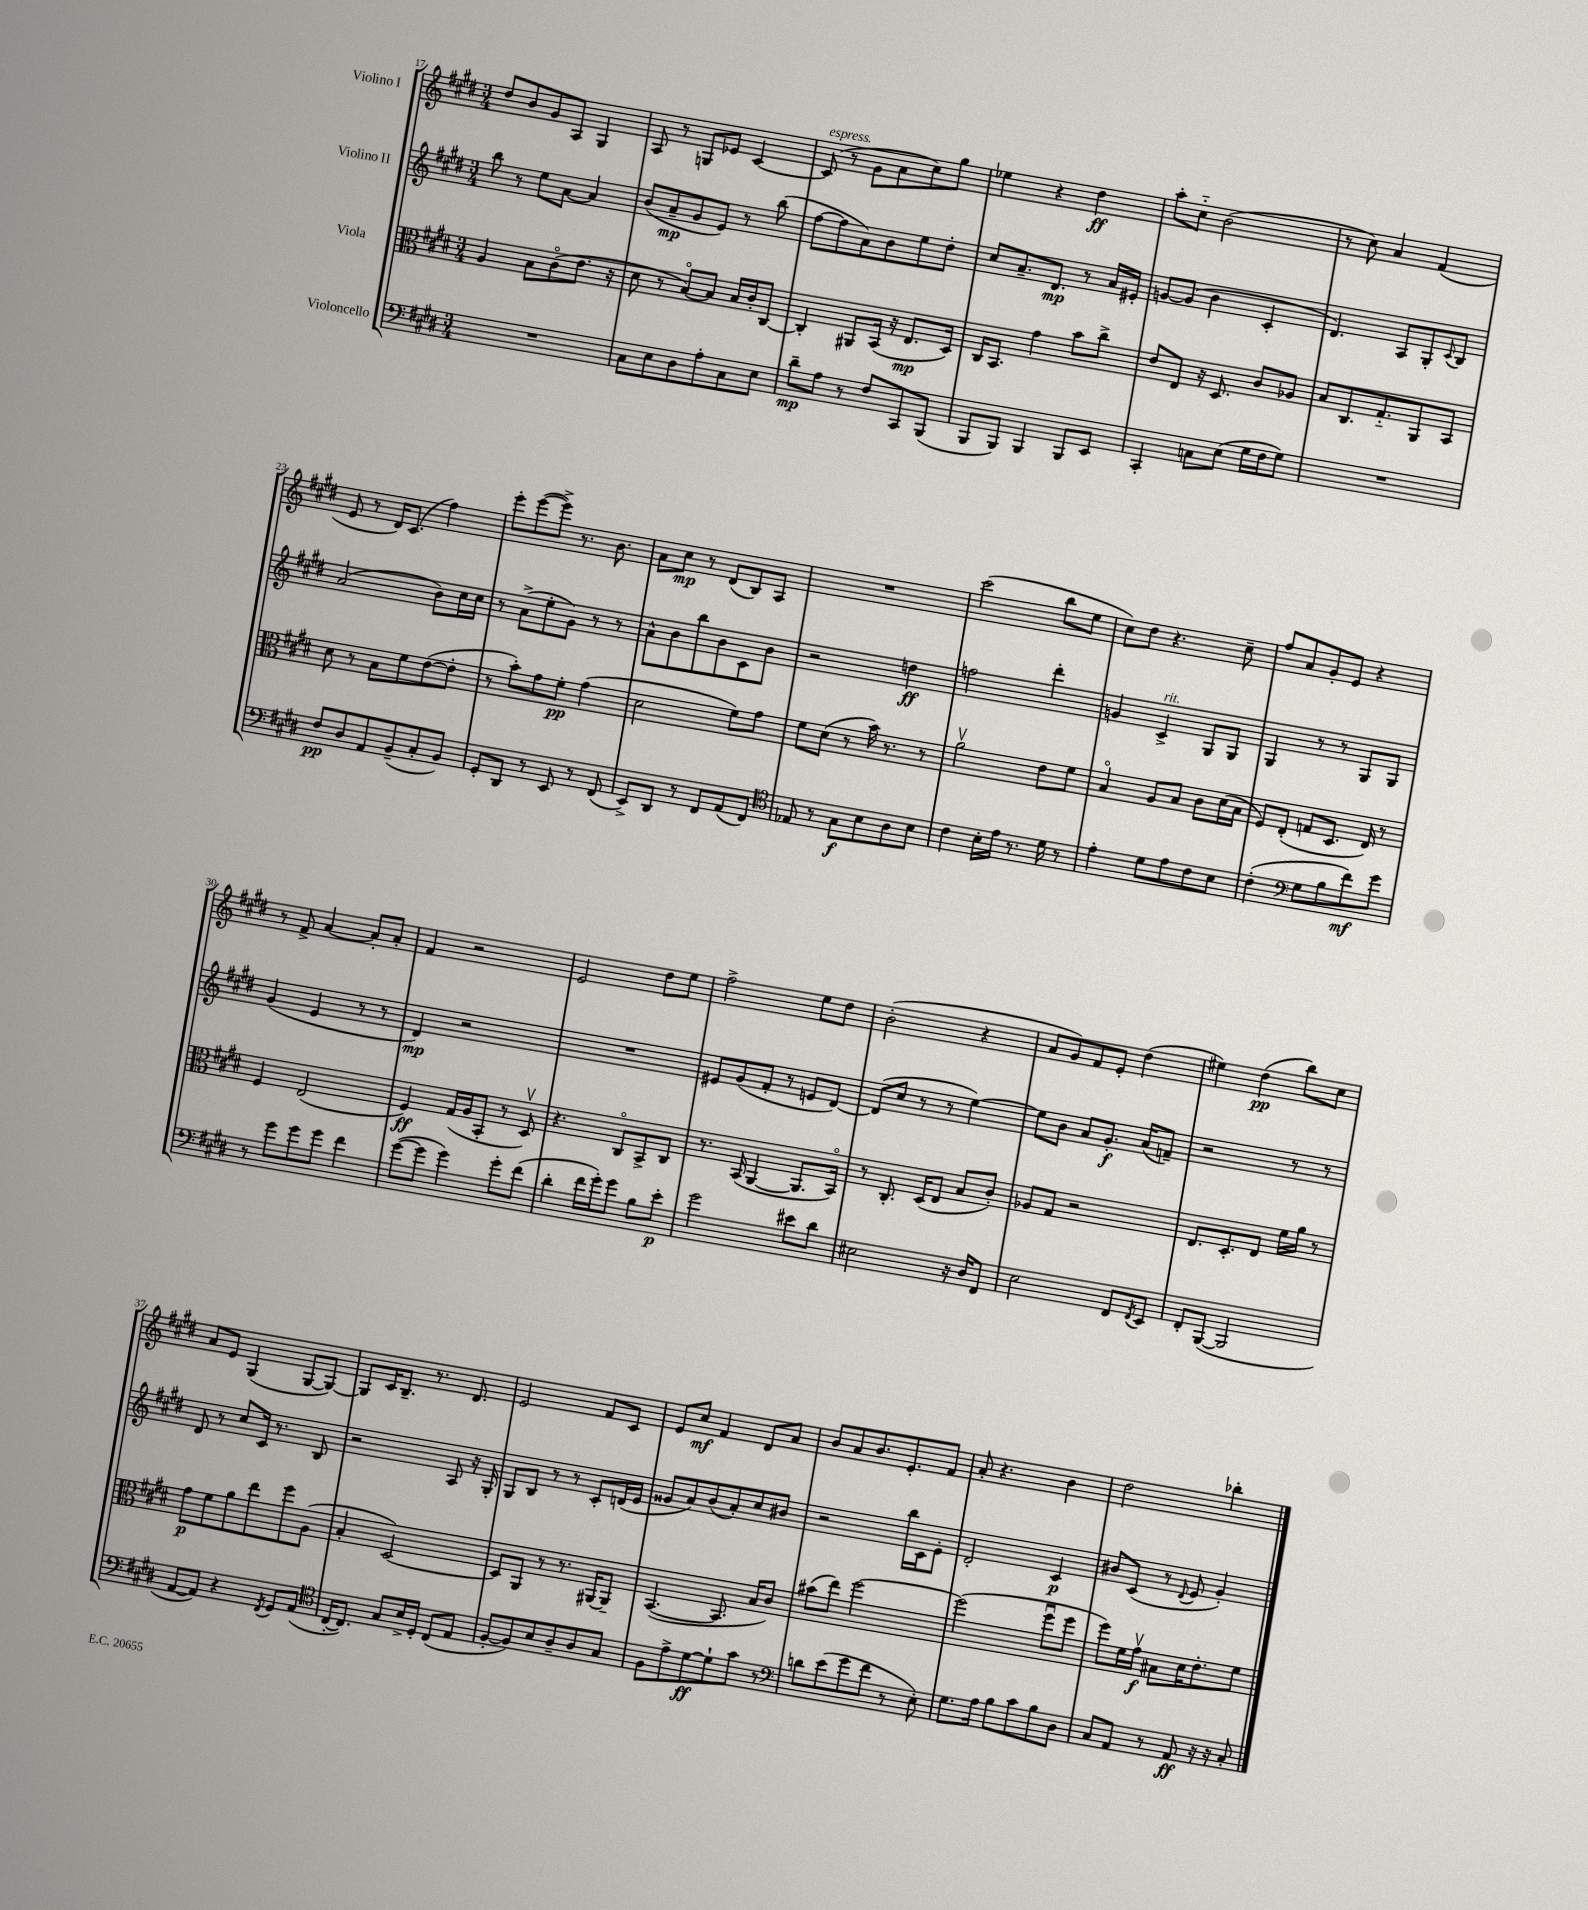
<<
\new StaffGroup <<
\new Staff = "s0" \with { instrumentName = "Violino I" } {
    \clef treble \key e \major \numericTimeSignature \time 3/4
    dis''8 b'8 gis'8 a8 gis4 |
    a8 r8 g8 ees'8 cis'4~ |
    cis'8^\markup { \italic "espress." }( r8 gis'8 a'8 cis''8) gis''8 |
    ees''4 r4 dis''4\ff |
    a''8-. cis''8-_ b'2( |
    r8 cis''8) a'4 fis'4( |
    e'8 r8 dis'16) cis'8.( fis''4) |
    e'''8-. e'''8~( e'''8->) r8. b'8. |
    a'8 cis''8\mp r8 dis'8( b8) a8 |
    R2. |
    cis'''2( b''8 e''8 |
    cis''8) dis''8 r4. cis''8-- |
    fis''8 a'8 gis'8-. e'8 r4 |
    r8 fis'8-> a'4~ a'8-. a'8-. |
    fis'4 r2 |
    e'2 dis''8 e''8 |
    fis''2-> e''8 dis''8 |
    b'2-.( r4 |
    a'8 gis'8) fis'8 e'8-. dis''4( |
    eis''4) dis''4\pp( b''8) cis''8 |
    a'8 e'8 gis4( gis8~ gis8~) |
    gis8 cis'16 b8.-- r8. dis'8. |
    e'2 fis'8 cis'8 |
    e'8 cis''8\mf fis'4 dis'8 a'8 |
    b'8 a'8 b'8. e'8.-. fis'8 |
    a'8-. r4. b'4 |
    dis''2 bes''4-. \bar "|." |
}
\new Staff = "s1" \with { instrumentName = "Violino II" } {
    \clef treble \key e \major \numericTimeSignature \time 3/4
    b''8 r8 e''8 a'8~ a'4 |
    b'8( a'8--\mp gis'8 e'8) r8 b''8( |
    fis''8~ fis''8 a'8) b'8 e''8 dis''8-. |
    cis''8 a'8.-- dis'8.\mp r8 a'16 eis'16-. |
    g'8~ g'8( b'4 cis'4-. |
    dis'4.) a8 gis8-. \appoggiatura { cis'8 } b8 |
    a'2( b'8) cis''16 cis''16 |
    r8 a'8->( e''8-. gis'8) r8 r8 |
    a'8-^ b'8 b''8 b'8 cis'8 b'8 |
    r2 d''4\ff |
    f''2 dis'''4-. |
    g'4 cis'4->^\markup { \italic "rit." } gis8 gis8 |
    gis4 r8 r8 gis8 gis8 |
    gis'4( e'4 r8 r8 |
    dis'4\mp) r2 |
    R2. |
    eis'8 gis'8( fis'8-. r8 e'8 dis'8~) |
    dis'8( cis''8 r8 r8 e''4~) |
    e''8 b'8 a'8 gis'8.-.\f a'16( f'8--) |
    r2 r8 r8 |
    dis'8 r8 cis''8 cis'16 r8. b8 |
    r2 a8 r16 gis16-. |
    gis8 b8 r8 r8 cis'8-. d'16( e'16 |
    gisis'8 a'8) b'8( a'8-.) cis''8 bis'8 |
    r2 b''16 cis'16 e'8-. |
    dis'2-. cis'4\p |
    bis'8 cis'8( r8 \appoggiatura { dis'8 } e'8 gis'4-.) \bar "|." |
}
\new Staff = "s2" \with { instrumentName = "Viola" } {
    \clef alto \key e \major \numericTimeSignature \time 3/4
    a4 b8 cis'8\flageolet( e'8. r16 |
    dis'8 r8 b8~\flageolet) b8 b16 cis'16-. cis8~ |
    cis4-. ais,8 b,16( r16 e8.\mp dis16) |
    cis16 b,8. gis'4 b'8 cis''8-> |
    e'8 e8 r16 dis8. cis'8 aes8 |
    b8 cis8. gis8.-_ a,8 b,8 |
    dis'8 r8 b8 fis'8 e'8~( e'8-. |
    r8 b'8-.) gis'8 fis'8-.\pp gis'4( |
    dis'2 fis'8) gis'8 |
    fis'8 dis'8( r8 b'16) r8. r8 |
    a'2\upbow e'8 fis'8 |
    b4\flageolet a8 b8 cis'8 dis'16( b16 |
    fis8) e8-.( g8 dis8. e16) r8 |
    fis4 e2( |
    fis4\ff) gis16( a16 b,8-. r8 dis8\upbow) |
    r4. cis8\flageolet b,8-> cis8 |
    r8. b,16( a,4~ a,8. b,16\flageolet) |
    r8 cis8.-. dis16( e8 b8 cis'8-.) |
    aes8 gis8 r2 |
    e8. dis8.-. e8 fis'16 a'16 r8 |
    gis'8\p fis'8 a'8 e''8 fis''8 a8( |
    b4-. dis2~) |
    dis8 a,8 r8 r8. ais,16~ ais,8-- |
    b,4.~( b,8. b16 cis'8) |
    bis'8( e''8) fis''2~ |
    fis''2( fis''8\downbow fis''8 |
    fis''8) fis'16 gis'16\upbow\f bis8 dis'16 e'8.-. fis'8 \bar "|." |
}
\new Staff = "s3" \with { instrumentName = "Violoncello" } {
    \clef bass \key e \major \numericTimeSignature \time 3/4
    R2. |
    cis8 e8 dis8 a8-. cis8 e8 |
    dis'8--\mp a8 r8 fis8 cis,8 b,,8( |
    b,,8 b,,8) b,,4 b,,8 e,8 |
    cis,4-. c8 e8( gis16 fis16 gis8) |
    R2. |
    fis8\pp dis8 a,8 b,8--( cis8-. b,8) |
    gis,8-. dis,8 r8 e,8 r8 fis,8( |
    e,8->) dis,8 r8 fis,8 a,8( fis,8) |
    \clef tenor ees8 r8 gis8\f b8 a8 b8 |
    cis'4 b16-. e'16 r8. dis'16 r8 |
    e'4-. dis'8 e'8 cis'8 b8 |
    cis'4-.( \clef bass gis8 b8 fis'8\mf) gis'8 |
    r8 gis'8 gis'8 gis'8 fis'4 |
    gis'8~( gis'8 gis'4) gis'8-. fis'8( |
    dis'4-. fis'16 gis'16-.) gis'8 b8 e'8-.\p |
    gis'2 eis'8 dis'8 |
    eis2 r16 dis16 fis,8 |
    e2 fis,8 \acciaccatura { fis,8 } e,8 |
    fis,8-. b,,8~( b,,2 |
    a,8~ a,8) r4 \acciaccatura { fis,8 } gis,8 a,8( |
    \clef tenor cis16~-. cis8.) gis8 b16-> dis16-. cis8( e8 |
    fis8~-. fis8) b8 a8-- a8 gis8 |
    fis8 e'8-> dis'8~\ff dis'8-! gis'8 r8 |
    \clef bass d'8 e'8( gis'8 fis'8 r8 e8-.) |
    gis8. a16 b8 cis'8 b8 dis8 |
    cis8 a,8 r8 a,8\ff r16 r16 cis8-. \bar "|." |
}
>>
>>
\layout { \context { \Score currentBarNumber = #17 } }
